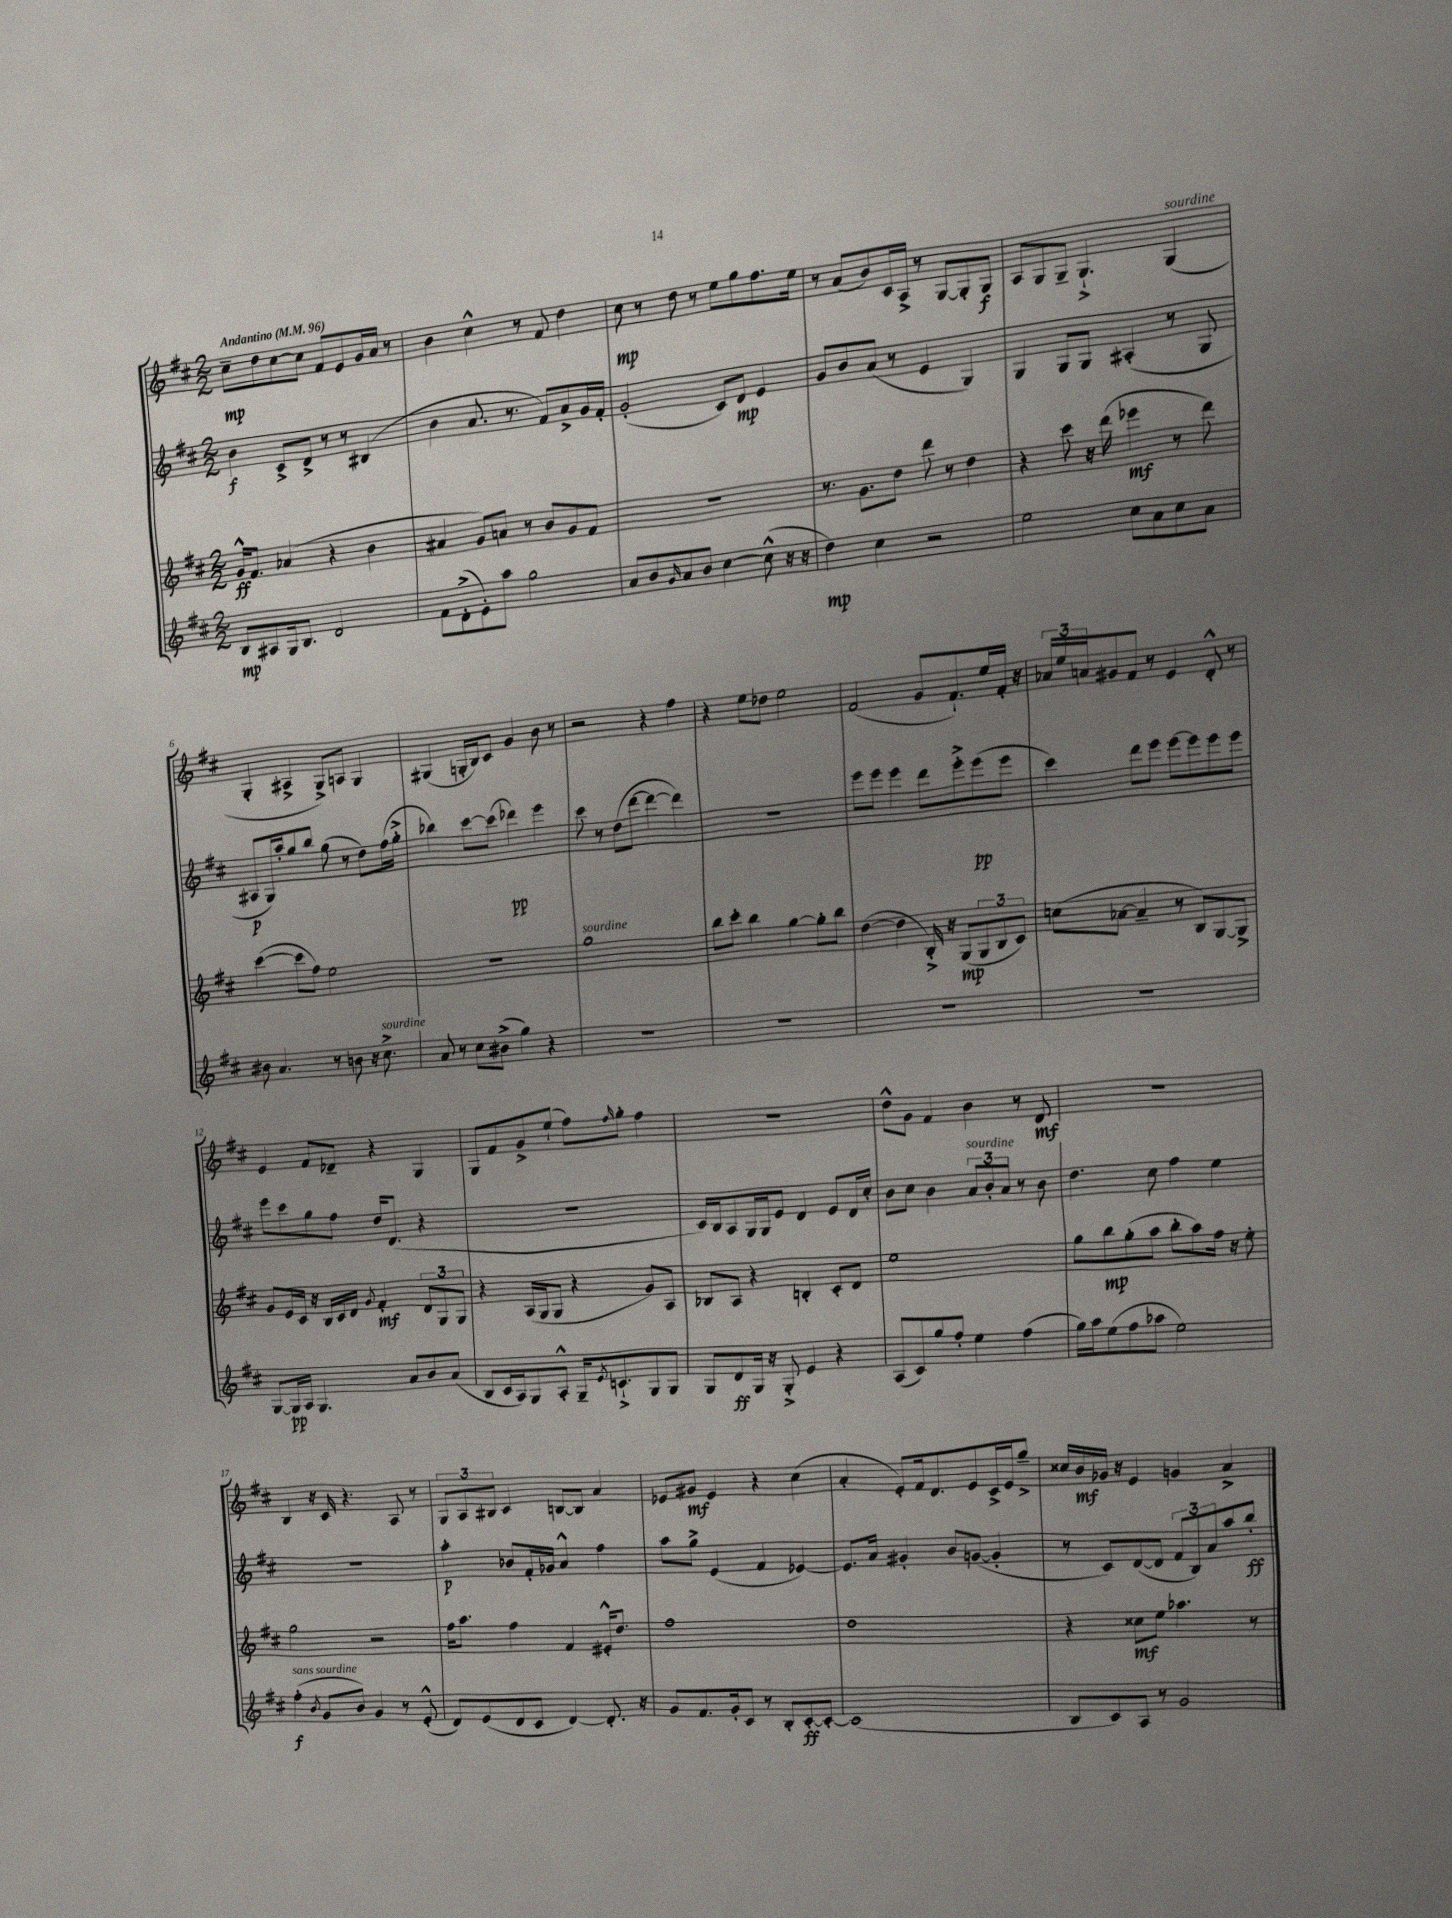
<<
\new StaffGroup <<
\new Staff = "s0" {
    \clef treble \key d \major \numericTimeSignature \time 2/2 \tempo "Andantino" 4 = 96
    cis''8--\mp d''8 cis''8~ cis''8 fis'8 e'8 g'16 a'16 r8 |
    b'4 cis''4-^ r8 fis'8 d''4 |
    cis''8\mp r8 d''8 r8 e''8 g''8 fis''8. e''16 |
    r8 a'8( b'8) cis'16 a16-> r8 g8~ g8-. g8\f |
    a8 g8 g8-- g4.-!-> g4^\markup { \italic "sourdine" }( |
    g4-. ais4-> g8->) a8 g4 |
    gis4( g16-. b16) cis'8 g'4 b'8 r8 |
    r2 r4 fis''4 |
    r4 e''8 des''8 e''2 |
    fis'2( g'8 fis'8.-!) e''16 fis'16-. r16 |
    \tuplet 3/2 { aes'16 e''16 a'16 } gis'8 fis'8 r8 e'4 d'8-.-^ r8 |
    e'4 fis'8 des'8-- r4 g4 |
    g8 fis'8 g'8-> e''8-!( fis''8) \grace { fis''16 } g''8-. fis''4 |
    r1 |
    d''8-^ g'8 fis'4 b'4 r8 d'8\mf |
    R1 |
    b4 r16 cis'16 r4. a8 r8 |
    \tuplet 3/2 { g8 a8 bis8 } cis'4 b8~ b8 a'4 |
    ees'8 gis'8\mf ees'4 r4 cis''4( |
    a'4-. e'8-.) fis'16 d'8. e'8 cis'16-> e'16 g''8---> |
    cisis''16 b'16\mf ges'16 r16 e'4 g'4 a'4-> \bar "|." |
}
\new Staff = "s1" {
    \clef treble \key d \major \numericTimeSignature \time 2/2
    b'4\f cis'8-> d'8-> r8 r8 bis4( |
    b'4 a'8. r8. fis'8) a'8-> g'16 fis'16-. |
    g'2-.( cis'8) d'8\mp e'4 |
    g'8 b'8 a'8( r8 e'4 g4) |
    g4 g8 g8 ais4-.( r8 g8 |
    ais8\p g16) a''16-. g''8 b''8 g''8( r8 d''8) fis''16( g''16-.-> |
    bes''4) cis'''8~ cis'''8( des'''4\pp) e'''4 |
    cis'''8 r8 d''8( d'''8~ d'''4~ d'''4) |
    R1 |
    e'''8 e'''8 e'''4 d'''8 e'''8-.-> e'''8\pp( e'''8 |
    cis'''4) d'''8 e'''8 e'''8~ e'''8 e'''8 e'''8 |
    e'''8 cis'''8 g''8 fis''8 d''16 d'8.( r4 |
    r1 |
    cis'16) b16 a8 g16 g16 e'8 d'4 e'8 d'16 cis''16-. |
    b'8 cis''8 b'4 \tuplet 3/2 { a'8^\markup { \italic "sourdine" } b'8-. a'8 } r8 b'8 |
    d''4. cis''8 fis''4 e''4 |
    R1 |
    a''4-.\p bes'8 fis'16-. ges'16 a'4-^ fis''4 |
    a''8 g''8-> e'4( fis'4 ees'4~) |
    ees'8. a'16 gis'4-. b'8 g'8~( g'4-. |
    r8 cis'8) d'8~( d'8 \tuplet 3/2 { fis'8 b8) a'8 } a''8 b''8-.\ff \bar "|." |
}
\new Staff = "s2" {
    \clef treble \key d \major \numericTimeSignature \time 2/2
    g'16-^\ff fis'8. aes'4( r4 b'4 |
    ais'4 g'8) a'8 r8 b'8 g'8 fis'8 |
    r1 |
    r8. g'8. d''8 d'''8 r8 d''4 |
    r4 cis'''8 r16 d'''16( ees'''4\mf r8 d'''8) |
    cis'''4~( cis'''8 fis''8) e''2 |
    R1 |
    g''1^\markup { \italic "sourdine" } |
    b''8 cis'''8-. b''4 g''4~ g''8-. b''8 |
    d''4~( d''4 b16-.->) r16 g8\mp( \tuplet 3/2 { g8 b8 cis'8) } |
    c''8( aes'8~ aes'4-- r8 b8) g8~ g8-> |
    g'8 e'16 cis'16 r16 b16 cis'16 d'16 \acciaccatura { g'8 } fis'4-.\mf \tuplet 3/2 { d'8 g8 g8 } |
    r4 a16( g16 g8 r4 g'8) a8 |
    bes8 a8 r4 b4-. cis'8-. d'8 |
    e''1 |
    g''8 b''8\mp g''8-.( a''8 b''8-. a''8) fis''16 r16 e''8-. |
    g''2 r2 |
    fis''16 a''8. fis''4 fis'4 eis'16-.-^ d''8. |
    fis''1 |
    d''1 |
    r4 cisis''8\mf e''8 aes''4. r8 \bar "|." |
}
\new Staff = "s3" {
    \clef treble \key d \major \numericTimeSignature \time 2/2
    b8\mp ais8 g16 b8. d'2 |
    fis'8 d'8-.->( e'8-.) a''8 g''2 |
    a'8 b'8 \grace { g'16 } a'8 b'8 cis''4~ cis''8-^( r16 r16 |
    d''4\mp) cis''4 r2 |
    e''2 cis''8 a'8 cis''8 a'8 |
    bis'8 a'4. r8 b'8 r16 cis''8.->^\markup { \italic "sourdine" } |
    a'8 r8 cis''8 bis'8->( g''4) r4 |
    R1 |
    R1 |
    R1 |
    R1 |
    g8~ g16\pp a16 g4. a'8 b'8 a'8( |
    b8 cis'16 a16) g8 a8-.-^ g16-- \acciaccatura { e'8 } c'8.-!-> g8 g8 |
    g8 d'8\ff g16 r16 g8-.-> e'4 r4 |
    a8( cis'8) g''8 fis''8-. e''4 fis''4( |
    g''16) a''16 e''8( fis''8 aes''8 e''2) |
    fis''4-.\f^\markup { \italic "sans sourdine" }( \acciaccatura { b'8 } g'8 b'8) g'4 r8 e'8-.-^( |
    d'8) e'8( d'8 cis'8 d'4~) d'8.-. r16 |
    g'8 fis'8. g'16-. cis'8 r8 b8-. cis'8~-.\ff cis'8~-. |
    cis'1( |
    b8 cis'8) a8 r8 g'2 \bar "|." |
}
>>
>>
